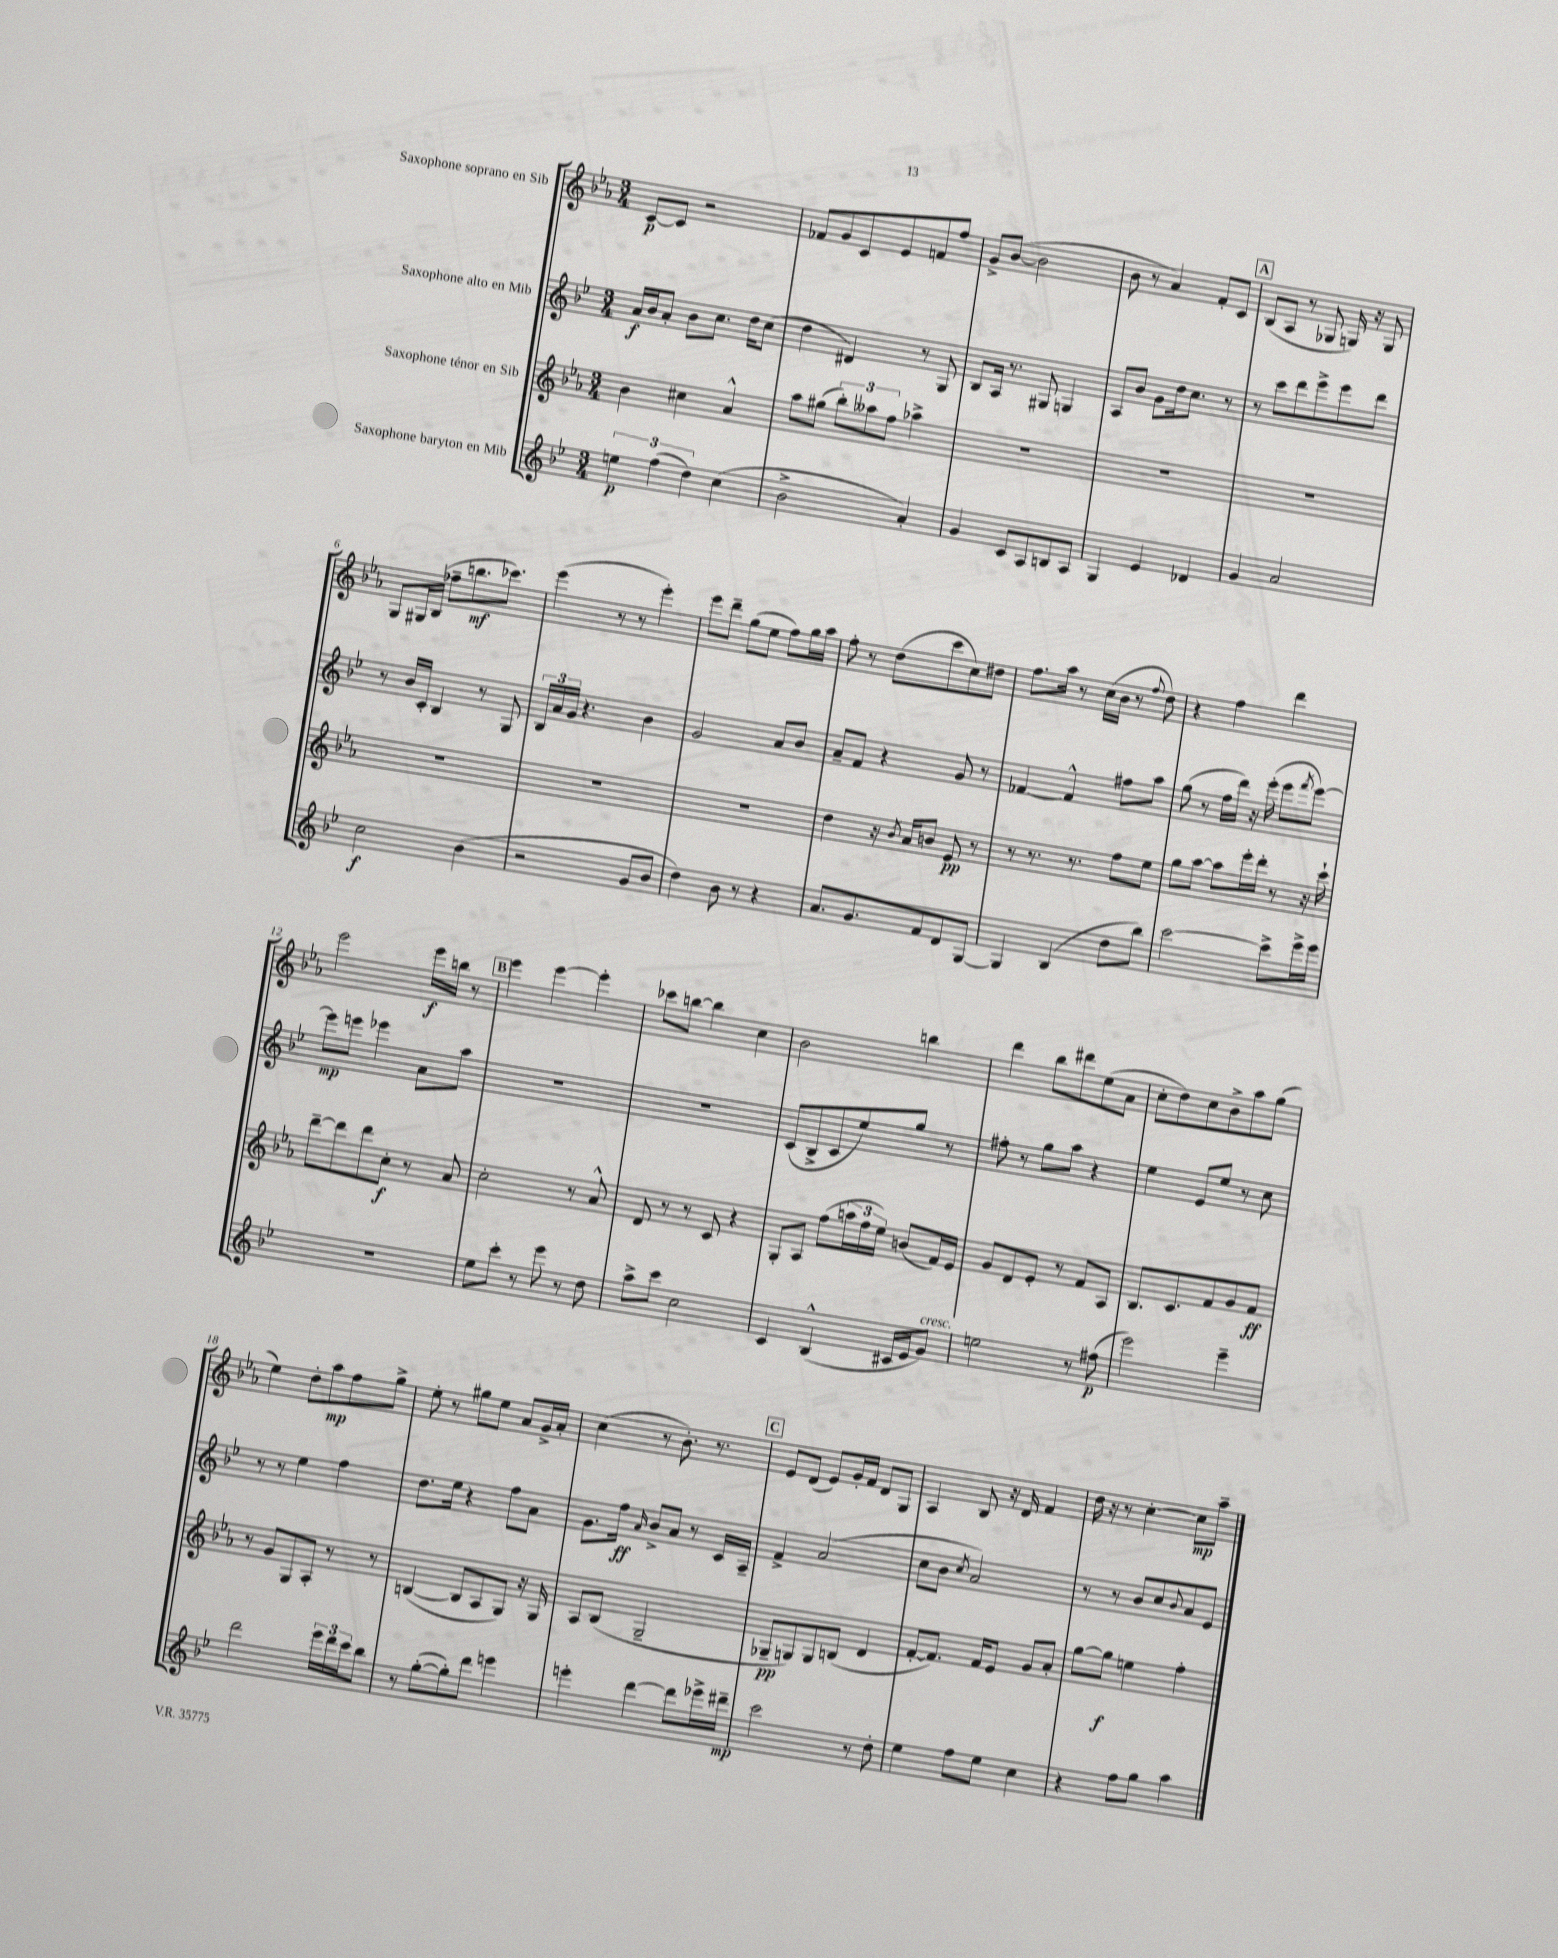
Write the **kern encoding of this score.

**kern	**kern	**kern	**kern
*staff4	*staff3	*staff2	*staff1
*clefG2	*clefG2	*clefG2	*clefG2
*k[b-e-]	*k[b-e-a-]	*k[b-e-]	*k[b-e-a-]
*M3/4	*M3/4	*M3/4	*M3/4
6ee\	4b-\	16a/LL	[8c/L
.	.	16b-/J	.
.	.	8a'/J	8c/]J
(6ff\	.	.	.
.	4cc#\	8b-\L	2r
6dd\)	.	.	.
.	.	8.cc\J	.
(4cc\	4a-^^/	.	.
.	.	16dd\LK	.
.	.	(8cc\J	.
=	=	=	=
2b-^\	8aa-\L	4dd\	8f-/L
.	(8gg#\J	.	8g/
.	12bb-'\L)	4d#/)	8c/
.	12aa--\	.	.
.	.	.	8e-/
.	12ff\J	.	.
4a'/)	4aa-^\	8r	8f/
.	.	8G/	8ff/J
=	=	=	=
4g/	2.r	8B-/L	8g^/L
.	.	16A/Jk	([8b-/J
.	.	8.r	.
8c/L	.	.	2b-\]
8A/	.	8G#/	.
8B/	.	4G/	.
8A/J	.	.	.
=	=	=	=
4G/	2.r	8A/L	8b-\
.	.	8b-/J	8r
4e-/	.	8g\L	4a-/)
.	.	16dd\k	.
.	.	8.cc\J	.
4d-/	.	.	8f'/L
.	.	8r	8c/J
=	=	=	=
4g/	2.r	8r	(8B-/L
.	.	8ccc\L	8A-/J
2a/	.	8ddd\	8r
.	.	8eee-^\	8G-/
.	.	8eee-\	16G/)
.	.	.	16r
.	.	8ddd\J	8G/
=	=	=	=
2cc\	2.r	8r	8G/L
.	.	16b-/LL	16G#/L
.	.	16c'/JJ	(16B-/JJ
.	.	4B-/	8ff-~\L
.	.	.	8.bb\
(4b-\	.	8r	.
.	.	.	8.ccc-\J)
.	.	8G/	.
=	=	=	=
2r	2.r	24B-/LL	(4eee-\
.	.	24a/	.
.	.	24g/JJ	.
.	.	4.r	.
.	.	.	8r
.	.	.	8r
8g/L	.	4b-\	4eee-'\)
8b-/J	.	.	.
=	=	=	=
4dd\)	2.r	2g/	8eee-\L
.	.	.	8ddd~\J
8b-\	.	.	(8gg\L
8r	.	.	8ee-\J
4r	.	8a/L	8ff\L)
.	.	8b-/J	16gg\L
.	.	.	16aa-\JJ
=	=	=	=
8.a/L	4dd\	8a~/L	8ff'\
.	.	8f/J	8r
8.g/	.	.	.
.	16r	4r	(8dd\L
.	8qb-/	.	.
.	16a-/LK	.	.
8f/	8b/J	.	8ccc\
8d/	8e-/	8g/	8cc\)
[8G/J	8r	8r	8dd#\J
=	=	=	=
4G/]	8r	[4f-/	8.ff\L
.	8.r	.	.
.	.	.	16aa-\Jk
(4B-/	.	4f-^^/]	8r
.	8.r	.	.
.	.	.	(16cc\LL
.	.	.	16b-\JJ
8dd\L	8ff\L	8ff#\L	8r
.	.	.	8qqff/
8bb-\J)	8ee-\J	8aa\J	8dd\)
=	=	=	=
[2ccc\	8gg\L	(8gg\	4r
.	[8aa-\J	8r	.
.	8aa-\]L	16ff\LL	4ff\
.	.	16ddd\JJ)	.
.	16eee-'\L	16r	.
.	16ddd'\JJ	(16eee-'\	.
8ccc^\]L	8r	8eee-\L	4ddd\
.	.	8qfff/	.
16eee-^\L	16r	[8eee-\J)	.
16eee-\JJ	16ccc`\	.	.
=	=	=	=
2.r	[8ddd~\L	8eee-\]L	2eee-\
.	8ddd\]	8eee\J	.
.	8ddd\	4eee-\	.
.	8cc'\J	.	.
.	8r	8a\L	16eee-\LL
.	.	.	16bb\JJ
.	8a-/	8aa\J	8r
=	=	=	=
8ee-\L	2cc'\	2.r	4eee-\
8ccc'\J	.	.	.
8r	.	.	[4eee-\
8eee-\	.	.	.
8r	8r	.	4eee-'\]
8dd\	8a-^^/	.	.
=	=	=	=
8aa^\L	8d/	2.r	8ccc-\L
8ccc\J	8r	.	[8bb\J
2cc\	8r	.	4bb\]
.	8c/	.	.
.	4r	.	4cc\
=	=	=	=
4c/	8G'/L	(8c/L	2b-\
.	8A-/J	8B-^/	.
(4B-^^/	(8ff\L	8c/	.
.	24aa\L	8ee-/)	.
.	24ff\	.	.
.	24ee-\JJ)	.	.
16c#/LL	(8b/L	8gg/J	4bb\
16e-/J	.	.	.
8g/J)	16f/L)	8r	.
.	16e-/JJ	.	.
=	=	=	=
2ee\	8g/L	8ff#'\	4ddd\
.	8d/	8r	.
.	8e-'/J	8gg\L	8bb-\L
.	8r	8aa\J	8ddd#\
8r	8f/L	4r	(8ee-\
(8ff#\	8A-/J	.	8a-\J
=	=	=	=
2eee-\)	8.B-/L	4ee-\	8cc'\L
.	.	.	8dd\)
.	8.c/	.	.
.	.	8e-/L	8cc\
.	8f/	8ee-/J	8b-^\
4eee-~\	8g/	8r	8aa-\
.	8f/J	8cc\	(8gg\J
=	=	=	=
2ddd\	8r	8r	4ee-\)
.	8g/L	8r	.
.	8G/	4ee-\	8dd'\L
.	8A-'/J	.	8aa-\
24eee-\LL	8r	4ff\	8ff\
24ddd\	.	.	.
24ccc\J	.	.	.
8bb-\J	8r	.	8gg^\J
=	=	=	=
8r	([4B/	8.dd\L	8ee-'\
([8gg'\L	.	.	8r
.	.	16ee-\Jk	.
8gg'\])	8B/]L	4r	8gg#\L
8ddd\J	8A-/	.	8ee-\J
4eee\	8G/J)	8ff\L	8a-/L
.	16r	8a\J	16g^/L
.	16G/	.	16a-'/JJ
=	=	=	=
4eee'\	8A-/L	8.g\L	(4cc\
.	(8B-/J	.	.
.	.	16ff\Jk	.
.	.	16qqa/	.
[4ddd\	2G~/	8b-^/L	8r
.	.	8a/J	8.b-'\)
8ddd\]L	.	8r	.
.	.	.	8.r
16eee-^\L	.	16c/LL	.
16ddd#~\JJ	.	16A~/JJ	.
=	=	=	=
2ccc\	8G-~/L	4f^/	8e-/L
.	8G/)	.	(8d/J
.	8G/	(2a/	8e-/L)
.	(8B/J	.	16g'/L
.	.	.	16f/JJ
8r	4d/	.	8d/L
8dd'\	.	.	8G/J
=	=	=	=
4ee-\	[8f'/L	8cc\L	4A-/
.	8.f/]J)	8b-\J	.
.	.	8qcc/	.
8ff\L	.	2a/)	8B-/
.	16f/LK	.	.
8ee-\J	8e-/J	.	16r
.	.	.	16d/
4cc\	8g/L	.	4f/
.	8a-'/J	.	.
=	=	=	=
4r	[8gg\L	8r	16dd\
.	.	.	16r
.	8gg\]J	8r	8r
8ff\L	4ee\	8b-/L	[4cc'\
8gg\J	.	8cc/	.
.	.	8qqb-/	.
4aa\	4ff'\	8a/	8cc\]L
.	.	8e-/J	8aa-~\J
==	==	==	==
*-	*-	*-	*-
